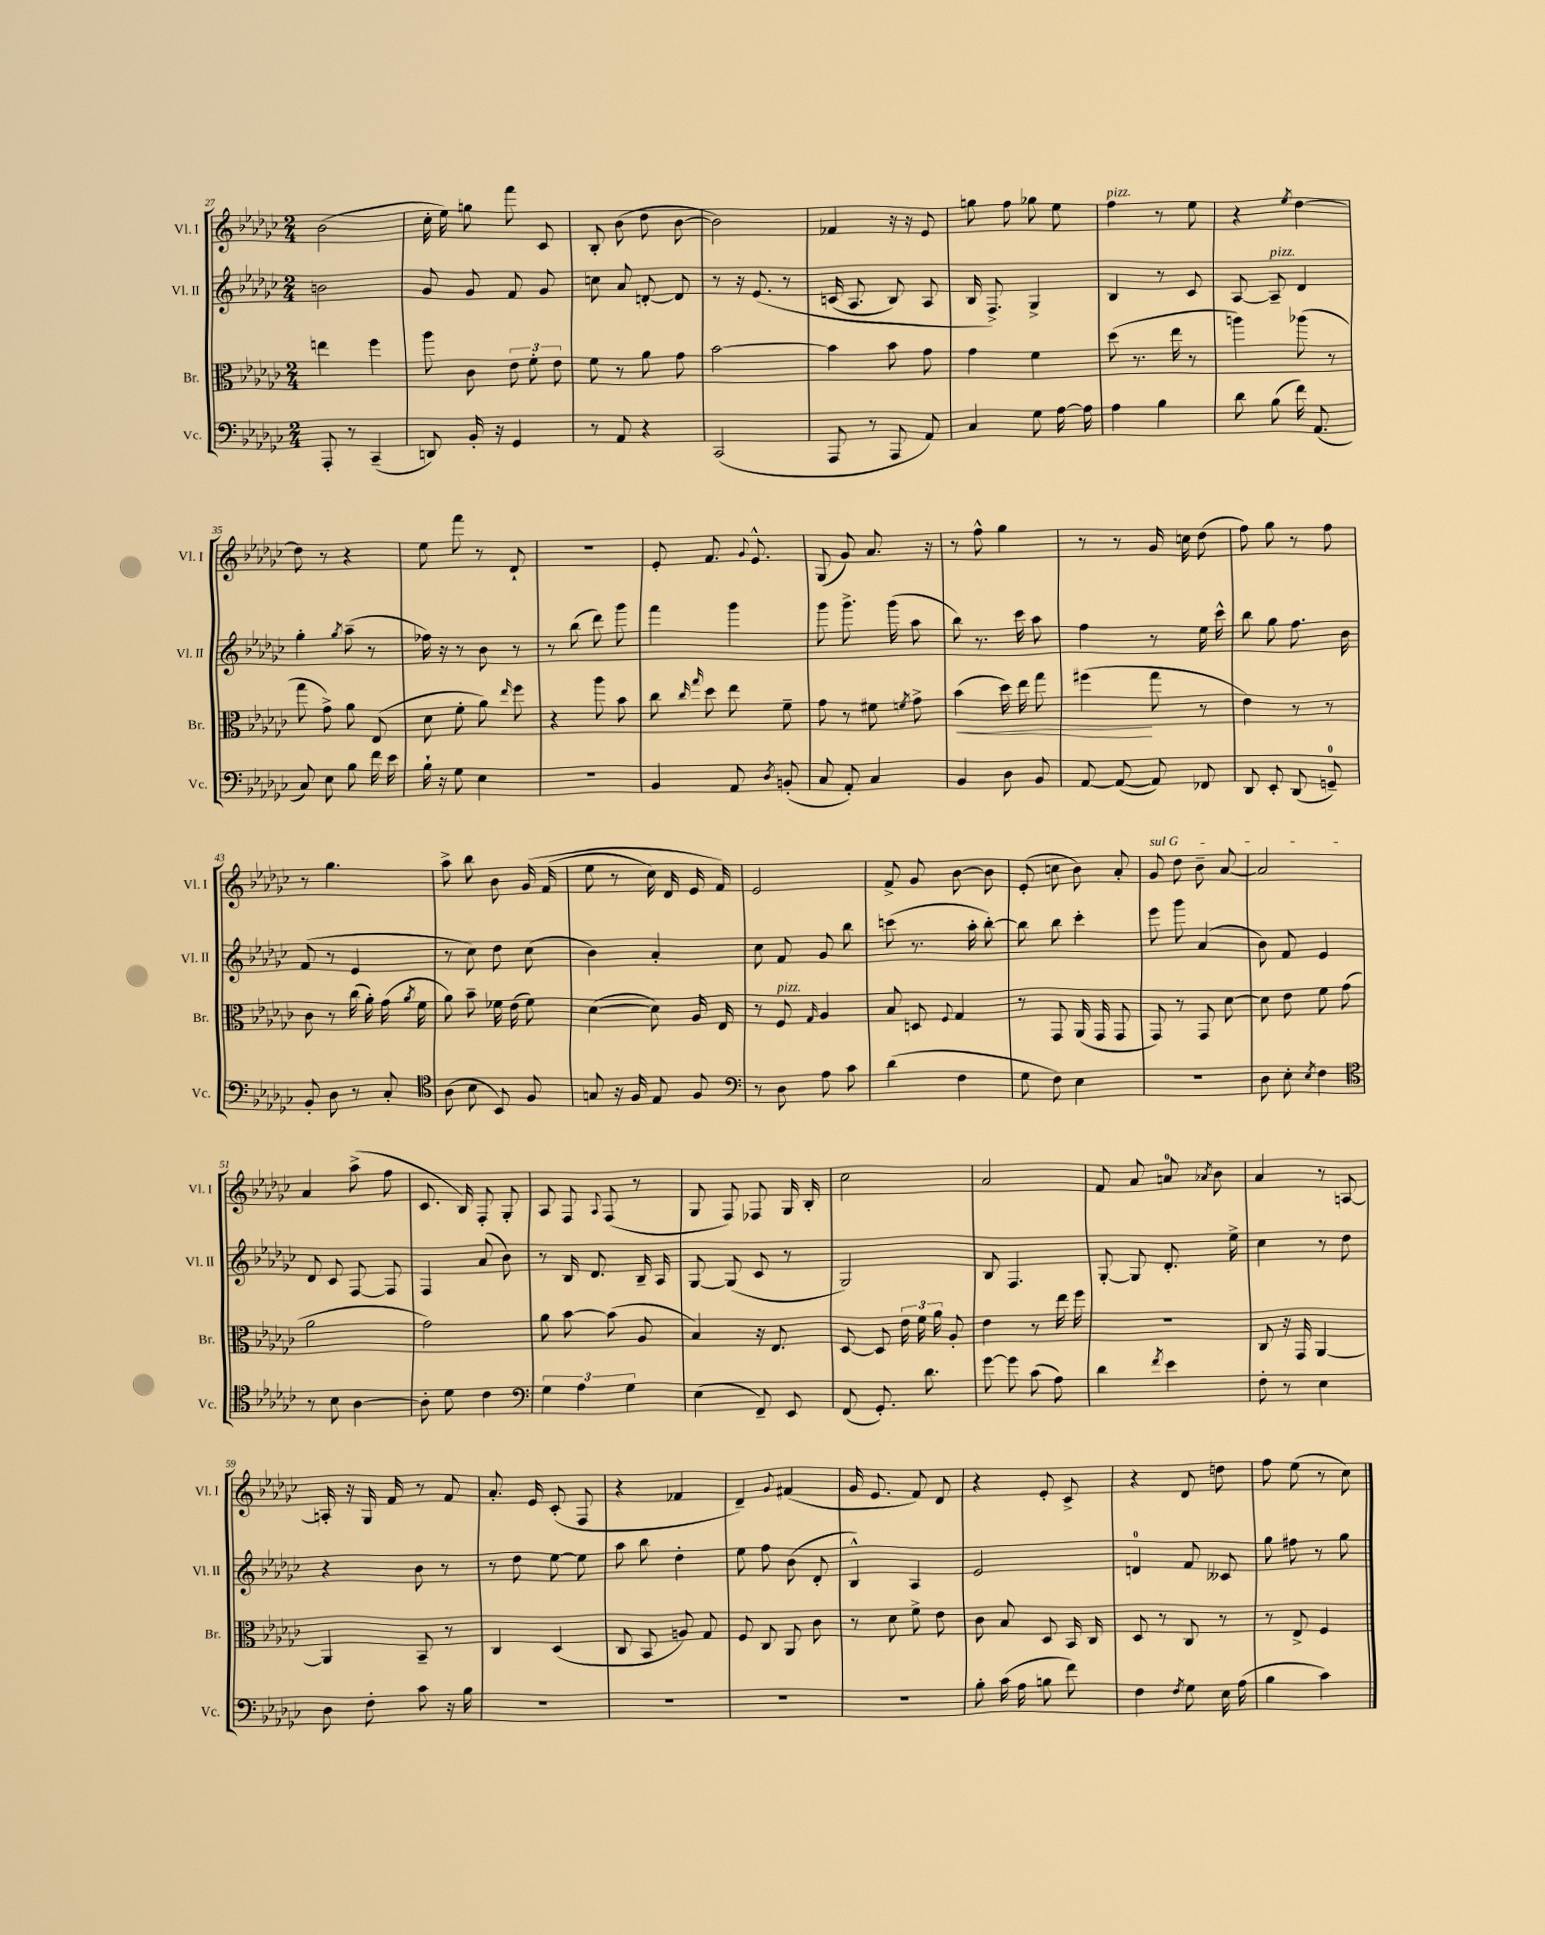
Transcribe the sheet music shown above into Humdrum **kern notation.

**kern	**kern	**dynam	**kern	**kern
*part4	*part3	*part3	*part2	*part1
*staff4	*staff3	*staff3	*staff2	*staff1
*I"Vc.	*I"Br.	*	*I"Vl. II	*I"Vl. I
*I'Vc.	*I'Br.	*	*I'Vl. II	*I'Vl. I
*clefF4	*clefC3	*	*clefG2	*clefG2
*k[b-e-a-d-g-c-]	*k[b-e-a-d-g-c-]	*	*k[b-e-a-d-g-c-]	*k[b-e-a-d-g-c-]
*M2/4	*M2/4	*	*M2/4	*M2/4
=27	=27	=27	=27	=27
8AAA-'/	4een\	.	2bn\	(2b-\
8r	.	.	.	.
(4CC-~/	4ff\	.	.	.
=28	=28	=28	=28	=28
8DDn/)	8aa-\	.	8g-/	16cc-'\
.	.	.	.	16ee-\)
16BB-'/	8c-\	.	8g-/	8ggn\
16r	.	.	.	.
4GG-/	12e-\	.	8f/	8fff\
.	12f'\	.	.	.
.	.	.	8g-/	8c-/
.	12e-\	.	.	.
=29	=29	=29	=29	=29
8r	8f\	.	8ccn\	8B-'/
8AA-/	8r	.	8a-/	(8b-\
4r	8a-\	.	[8dn'/	8dd-\
.	8g-\	.	8d/]	[8b-\
=30	=30	=30	=30	=30
(2CC-/	[2b-\	.	8r	2b-\])
.	.	.	16r	.
.	.	.	(8.e-/	.
.	.	.	8r	.
=31	=31	=31	=31	=31
8AAA-/	4b-\]	.	(16cn/	4f-X/
.	.	.	8.A-/	.
8r	.	.	.	.
8AAA-/	8b-\	.	8B-/)	16r
.	.	.	.	16r
8AA-/)	8g-\	.	8A-/	8e-/
=32	=32	=32	=32	=32
4C-/	4g-\	.	16B-/	8ggn\
.	.	.	8.F^/)	.
.	.	.	.	8ff\
8G-\	4f\	.	4G-^/	8gg-X\
[16A-\	.	.	.	8ee-\
16A-\]	.	.	.	.
=33	=33	=33	=33	=33
!	!	!	!	!LO:TX:a:i:t=pizz.
4A-\	(8dd-\	.	4B-/	4ff\
.	8.r	.	.	.
4B-\	.	.	8r	8r
.	16ee-\	.	.	.
.	8r	.	8c-/	8ee-\
=34	=34	=34	=34	=34
8d-\	4aan\)	.	[8A-/	4r
!	!	!	!LO:TX:a:i:t=pizz.	!
(8B-\	.	.	8A-~/]	.
.	.	.	.	8qee-/
16f\)	(8aa-X\	.	4d-/	[4dd-\
(8.AA-/	.	.	.	.
.	8r	.	.	.
!!LO:LB:g=z
=35	=35	=35	=35	=35
8C-/)	8gg-\	.	4gg-'\	8dd-\]
8E-\	8g-^\)	.	.	8r
.	.	.	8qgg-/	.
8B-\	8a-\	.	(8aa-~\	4r
16f\	(8E-/	.	8r	.
16e-\	.	.	.	.
=36	=36	=36	=36	=36
16B-`\	8d-\	.	16ff-X\)	8ee-\
16r	.	.	16r	.
8G-\	8f'\	.	8r	8fff\
4E-\	8a-\)	.	8b-\	8r
.	16qqee-/	.	.	.
.	8ff\	.	8r	8d-`/
=37	=37	=37	=37	=37
2r	4r	.	8r	2r
.	.	.	(8bb-\	.
.	8aa-\	.	8ddd-\)	.
.	8b-\	.	8ggg-\	.
=38	=38	=38	=38	=38
4BB-/	8cc-\	.	4fff\	8e-'/
.	16qqcc-/	.	.	.
.	16qqgg-/	.	.	.
.	8dd-\	.	.	8.f/
8AA-/	8ee-\	.	4ggg-\	.
.	.	.	.	8qqg-/
.	.	.	.	8.e-^^/
8qD-/	.	.	.	.
(8BBn'/	8f~\	.	.	.
=39	=39	=39	=39	=39
8C-/	8g-\	.	8ggg-\	(8G-/
8AA-'/)	8r	.	8.ggg-^\	8g-/)
4C-/	8f#X\	.	.	8.a-/
.	.	.	(16ggg-\	.
.	8qfn/	.	.	.
.	8g-^\	.	8aa-\	.
.	.	.	.	16r
=40	=40	=40	=40	=40
!	!	!LO:HP:b	!	!
4BB-/	(4b-\	<	8bb-\)	8r
.	.	.	8.r	8ff^^\
8D-\	16dd-\)	.	.	4gg-\
.	16ee-\	.	16ccc-\	.
8BB-/	8gg-\	.	8aa-\	.
=41	=41	=41	=41	=41
[8AA-/	(4ff#X\	.	4ff\	8r
(8AA-/_	.	.	.	8r
8AA-/])	8gg-\	[	8r	16g-/
.	.	.	.	16ccn\
8FF-X/	8r	.	16ee-\	(8dd-\
.	.	.	16ccc-^^\	.
=42	=42	=42	=42	=42
8DD-/	4e-\)	.	8bb-\	8ff\)
8EE-'/	.	.	8gg-\	8gg-\
(8DD-/	8r	.	8.ff\	8r
8GGn~/)	8r	.	.	8ff\
.	.	.	16b-\	.
!!LO:LB:g=z
=43	=43	=43	=43	=43
8BB-'/	8c-\	.	(8f/	8r
8D-\	8r	.	8r	4.gg-\
8r	(16cc-\	.	4e-/	.
.	16a-'\)	.	.	.
8C-'/	(16g-\	.	.	.
.	8qa-/	.	.	.
.	16f\	.	.	.
=44	=44	=44	=44	=44
*clefC4	*	*	*	*
(8A-\	8a-\)	.	8r	8aa-^\
8B-\	8b-~\	.	8cc-\)	8bb-\
8BB-/)	16f-X\	.	8dd-\	8b-\
.	(16e-\	.	.	.
8F/	8f-\)	.	(8cc-\	(16g-/
.	.	.	.	(16f/
=45	=45	=45	=45	=45
8Gn/	([4d-\	.	4b-\)	8ee-\
16r	.	.	.	8r
16F/	.	.	.	.
8E-/	8d-\])	.	4a-'/	16cc-\)
.	.	.	.	16d-/
8F/	16A-/	.	.	16e-/
.	16E-/	.	.	16f/)
=46	=46	=46	=46	=46
*clefF4	*	*	*	*
8r	8r	.	8cc-\	2e-/
!	!LO:TX:a:i:t=pizz.	!	!	!
8D-\	8F/	.	8f/	.
.	16qqG-/	.	.	.
8A-\	4A-/	.	8g-/	.
8c-\	.	.	8bb-\	.
=47	=47	=47	=47	=47
(4d-\	8B-/	.	(8cccn\	8f^/
.	8Dn/	.	8.r	8g-/
.	8qqF/	.	.	.
4F\	4G-/	.	.	[8b-\
.	.	.	16aa-'\	.
.	.	.	[8bb-'\)	8b-\]
=48	=48	=48	=48	=48
8G-\	8r	.	8bb-\]	(8e-'/
8F\)	8GG-/	.	8bb-\	8ccn\
4E-\	(16AA-/	.	4ccc-'\	8b-\)
.	16GG-/	.	.	.
.	8GG-/	.	.	8a-'/
=49	=49	=49	=49	=49
!	!	!	!	!LO:TX:a:i:t=sul G
2r	8GG-/)	.	8eee-\	8g-/
.	8r	.	8ggg-\	8dd-\
.	8GG-/	.	(4a-/	8b-~\
.	[8d-\	.	.	[8a-/
=50	=50	=50	=50	=50
8D-\	8d-\]	.	8b-\)	2a-/]
8E-'\	8e-\	.	8f/	.
8qE-/	.	.	.	.
4F\	8f\	.	4e-/	.
.	(8g-\	.	.	.
!!LO:LB:g=z
=51	=51	=51	=51	=51
*clefC4	*	*	*	*
8r	2a-\	.	8d-/	4a-/
8B-\	.	.	8c-/	.
[4A-\	.	.	[8F/	(8aa-^\
.	.	.	8F/]	8ff\
=52	=52	=52	=52	=52
8A-'\]	2g-\)	.	4F/	8.c-/
8d-\	.	.	.	.
.	.	.	.	16B-/)
4c-\	.	.	(8a-/	8F'/
.	.	.	8b-\)	8G-'/
=53	=53	=53	=53	=53
*clefF4	*	*	*	*
6G-\	8a-\	.	8r	8A-/
.	[8b-\	.	16B-/	8F/
6A-\	.	.	.	.
.	.	.	8.d-/	.
.	.	.	.	8qqA-/
.	(8b-\]	.	.	(8F/
6G-\	.	.	.	.
.	8A-/	.	16B-~/	8r
.	.	.	16A-/	.
=54	=54	=54	=54	=54
(4E-\	4B-/)	.	[8G-/	8G-/
.	.	.	(8G-/]	8F/)
8FF~/)	16r	.	8c-/	8F-X/
.	8.E-/	.	.	.
8EE-/	.	.	8r	16G-/
.	.	.	.	16B-'/
=55	=55	=55	=55	=55
(8FF/	[8D-/	.	2G-/)	2cc-\
8.GG-'/)	8D-/]	.	.	.
.	24e-\	.	.	.
.	24f\	.	.	.
8.d-\	.	.	.	.
.	24a-\	.	.	.
.	8A-'/	.	.	.
=56	=56	=56	=56	=56
[8g-\	4e-\	.	8B-/	2a-/
8g-\]	.	.	4.F/	.
(8c-\	8r	.	.	.
8A-\)	16ee-\	.	.	.
.	16ff\	.	.	.
=57	=57	=57	=57	=57
4d-\	2r	.	[8G-'/	8f/
.	.	.	8G-/]	8a-/
8qf/	.	.	.	.
4e-\	.	.	8.d-'/	8an/
.	.	.	.	8qa-X/
.	.	.	.	8b-\
.	.	.	16ee-^\	.
=58	=58	=58	=58	=58
8F'\	8C-/	.	4cc-\	4a-/
8r	16r	.	.	.
.	16GG-/	.	.	.
4E-\	[4AA-/	.	8r	8r
.	.	.	8dd-\	[8An/
!!LO:LB:g=z
=59	=59	=59	=59	=59
8D-\	4AA-/]	.	4r	16An'/]
.	.	.	.	16r
8F'\	.	.	.	16G-/
.	.	.	.	16f/
8c-\	8BB-~/	.	8b-\	8r
16r	8r	.	8r	8f/
16B-\	.	.	.	.
=60	=60	=60	=60	=60
2r	4C-/	.	8r	8.a-'/
.	.	.	8dd-\	.
.	.	.	.	16e-/
.	(4D-/	.	[8ee-\	(8c-'/
.	.	.	8ee-\]	8F/
=61	=61	=61	=61	=61
2r	8C-/	.	8aa-\	4r
.	8BB-/	.	8bb-\	.
.	8An/)	.	4dd-'\	4f-X/
.	8G-/	.	.	.
=62	=62	=62	=62	=62
2r	8F/	.	8ee-\	4d-~/)
.	8C-/	.	8ff\	.
.	.	.	.	8qqg-/
.	8AA-/	.	(8b-\	(4f#X/
.	8c-\	.	8d-'/	.
=63	=63	=63	=63	=63
2r	8r	.	4B-^^/)	16g-/
.	.	.	.	8.e-/
.	8d-\	.	.	.
.	8f^\	.	4A-/	8f/)
.	8e-\	.	.	8d-/
=64	=64	=64	=64	=64
8B-'\	8c-\	.	2e-/	4r
(16c-\	8B-/	.	.	.
16A-\	.	.	.	.
8Bn\	8D-/	.	.	8e-'/
8f\)	16BB-/	.	.	8c-^/
.	16C-/	.	.	.
=65	=65	=65	=65	=65
4F\	8D-/	.	4dn/	4r
.	8r	.	.	.
8qF/	.	.	.	.
8G-\	8C-/	.	8f/	8d-/
16E-\	8r	.	8c--X/	8ddn\
(16A-\	.	.	.	.
=66	=66	=66	=66	=66
4B-\	8r	.	8gg-\	8ff\
.	8E-^/	.	8ff#X\	(8ee-\
4c-\)	4F/	.	8r	8r
.	.	.	8gg-\	8cc-\)
==	==	==	==	==
*-	*-	*-	*-	*-
